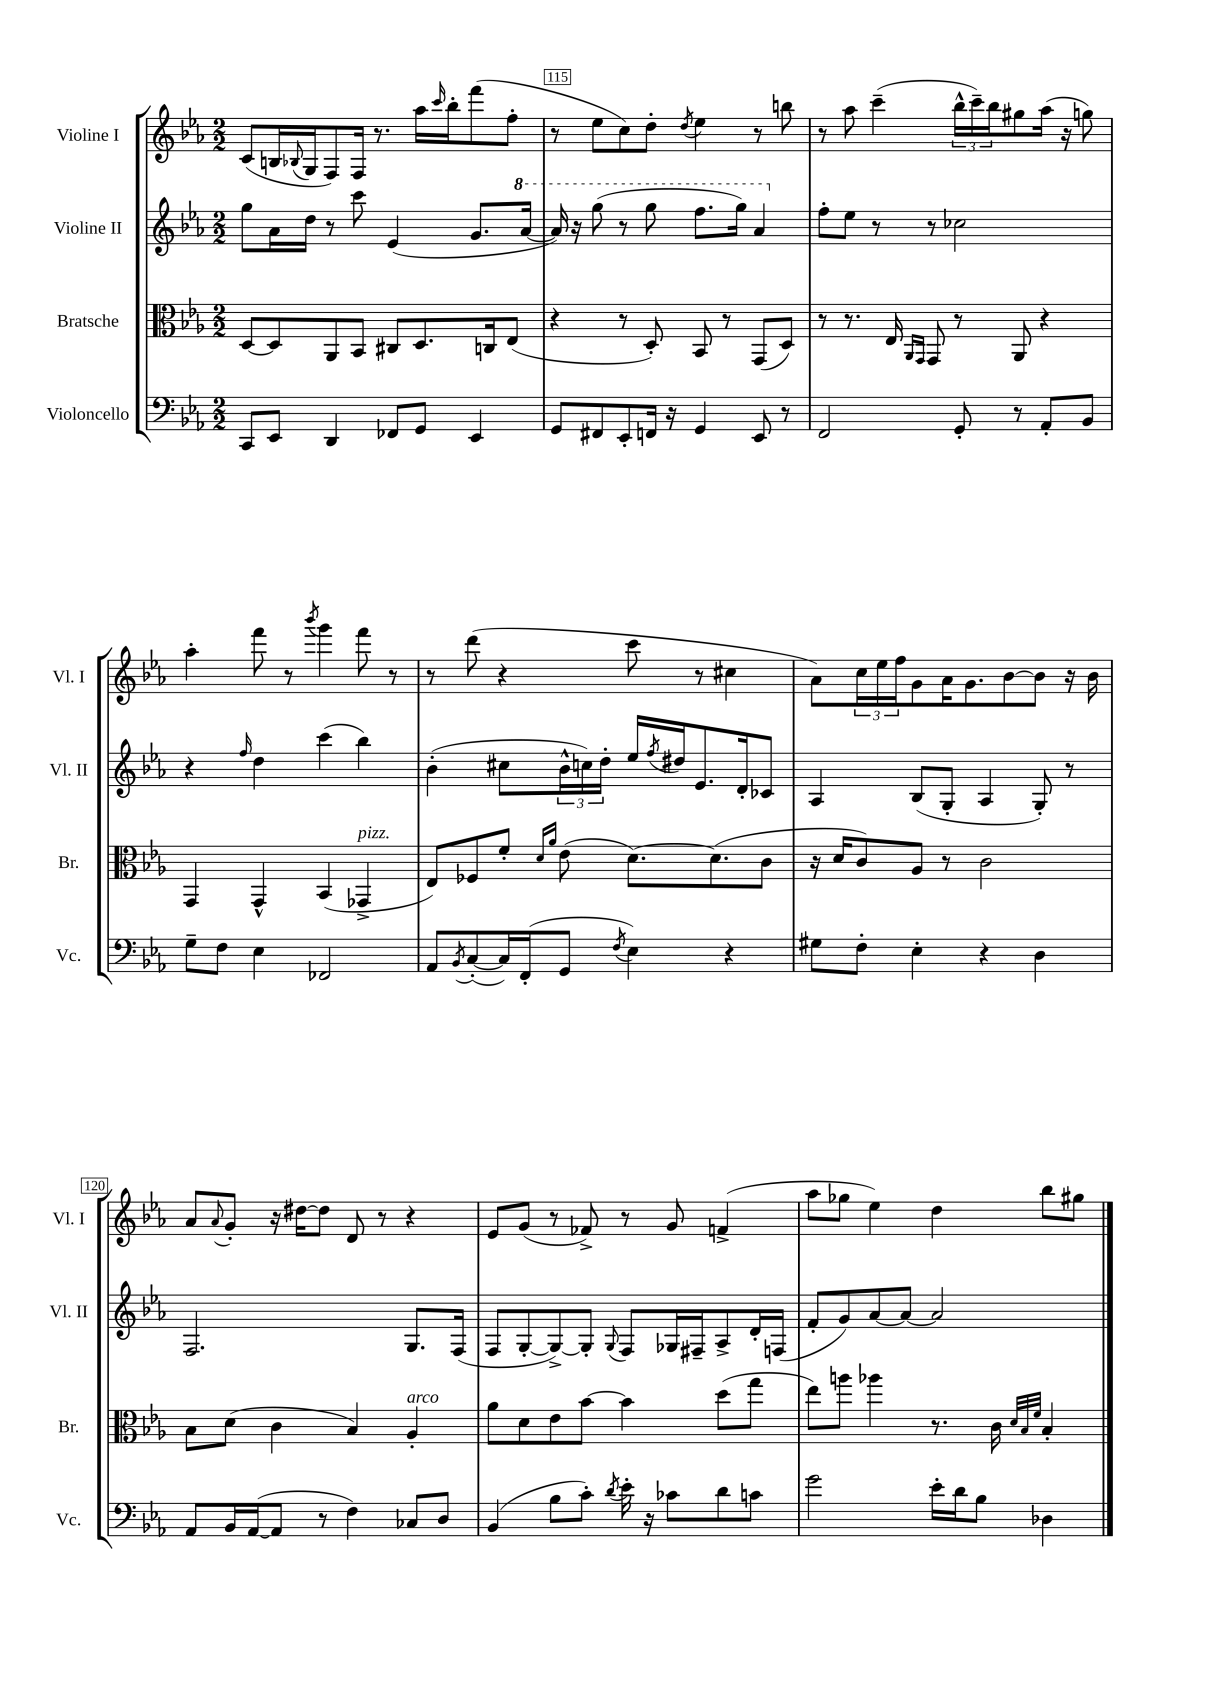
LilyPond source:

<<
\new StaffGroup <<
\new Staff = "s0" \with { instrumentName = "Violine I" shortInstrumentName = "Vl. I" } {
    \clef treble \key ees \major \numericTimeSignature \time 2/2
    c'8( b16 \appoggiatura { bes8 } g16 f8) f16 r8. aes''16 \grace { c'''16 } bes''16-. f'''8( f''8-. |
    r8 ees''8 c''8) d''8-. \acciaccatura { d''8 } ees''4 r8 b''8 |
    r8 aes''8 c'''4--( \tuplet 3/2 { bes''16-^ c'''16--) bes''16 } gis''8 aes''16( r16 g''8) |
    aes''4-. f'''8 r8 \acciaccatura { bes'''8 } g'''4 f'''8 r8 |
    r8 d'''8( r4 c'''8 r8 cis''4 |
    aes'8) \tuplet 3/2 { c''16 ees''16 f''16 } g'8 aes'16 g'8. bes'8~ bes'8 r16 bes'16 |
    aes'8 \appoggiatura { aes'8 } g'8-. r16 dis''16~ dis''8 d'8 r8 r4 |
    ees'8 g'8( r8 fes'8->) r8 g'8 f'4->( |
    aes''8 ges''8 ees''4) d''4 bes''8 gis''8 \bar "|." |
}
\new Staff = "s1" \with { instrumentName = "Violine II" shortInstrumentName = "Vl. II" } {
    \clef treble \key ees \major \numericTimeSignature \time 2/2
    g''8 aes'16 d''16 r8 c'''8 ees'4( g'8. \ottava #1 aes''16~ |
    aes''16) r16 g'''8( r8 g'''8 f'''8. g'''16) aes''4 \ottava #0 |
    f''8-. ees''8 r8 r8 ces''2 |
    r4 \grace { f''16 } d''4 c'''4( bes''4) |
    bes'4-.( cis''8 \tuplet 3/2 { bes'16-^ c''16) d''16-. } ees''16 \acciaccatura { f''8 } dis''16 ees'8. d'16-. ces'8 |
    aes4 bes8( g8-. aes4 g8-.) r8 |
    f2. g8. f16( |
    f8 g8~-. g8~->) g8-. \appoggiatura { g8 } f8 ges16 fis16-- aes8-> d'16-. f16( |
    f'8-. g'8) aes'8~ aes'8~ aes'2 \bar "|." |
}
\new Staff = "s2" \with { instrumentName = "Bratsche" shortInstrumentName = "Br." } {
    \clef alto \key ees \major \numericTimeSignature \time 2/2
    d8~ d8 aes,8 bes,8 cis8 d8. c16 ees8( |
    r4 r8 d8-.) bes,8 r8 g,8( d8) |
    r8 r8. ees16 \grace { aes,16 g,16 } g,8 r8 aes,8 r4 |
    g,4 g,4-^ bes,4( ges,4->^\markup { \italic "pizz." } |
    ees8) fes8 f'8-. \grace { d'16 aes'16 } ees'8( d'8.~) d'8.( c'8 |
    r16 d'16 c'8) aes8 r8 c'2 |
    bes8 d'8( c'4 bes4) aes4-.^\markup { \italic "arco" } |
    aes'8 d'8 ees'8 bes'8~ bes'4 d''8( g''8 |
    ees''8) a''8 aes''4 r8. c'16 \grace { d'32 bes32 f'32 } bes4-. \bar "|." |
}
\new Staff = "s3" \with { instrumentName = "Violoncello" shortInstrumentName = "Vc." } {
    \clef bass \key ees \major \numericTimeSignature \time 2/2
    c,8 ees,8 d,4 fes,8 g,8 ees,4 |
    g,8 fis,8 ees,8-. f,16 r16 g,4 ees,8 r8 |
    f,2 g,8-. r8 aes,8-. bes,8 |
    g8-- f8 ees4 fes,2 |
    aes,8 \acciaccatura { bes,8 } c8~-.( c16) f,16-.( g,8 \acciaccatura { f8 } ees4) r4 |
    gis8 f8-. ees4-. r4 d4 |
    aes,8 bes,16 aes,16~( aes,8 r8 f4) ces8 d8 |
    bes,4( bes8 c'8-.) \acciaccatura { d'8 } ees'16-. r16 ces'8 d'8 c'8 |
    g'2 ees'16-. d'16 bes8 des4 \bar "|." |
}
>>
>>
\layout { \context { \Score currentBarNumber = #114 \override BarNumber.break-visibility = ##(#f #t #t) barNumberVisibility = #(every-nth-bar-number-visible 5) \override BarNumber.stencil = #(make-stencil-boxer 0.1 0.3 ly:text-interface::print) } }
